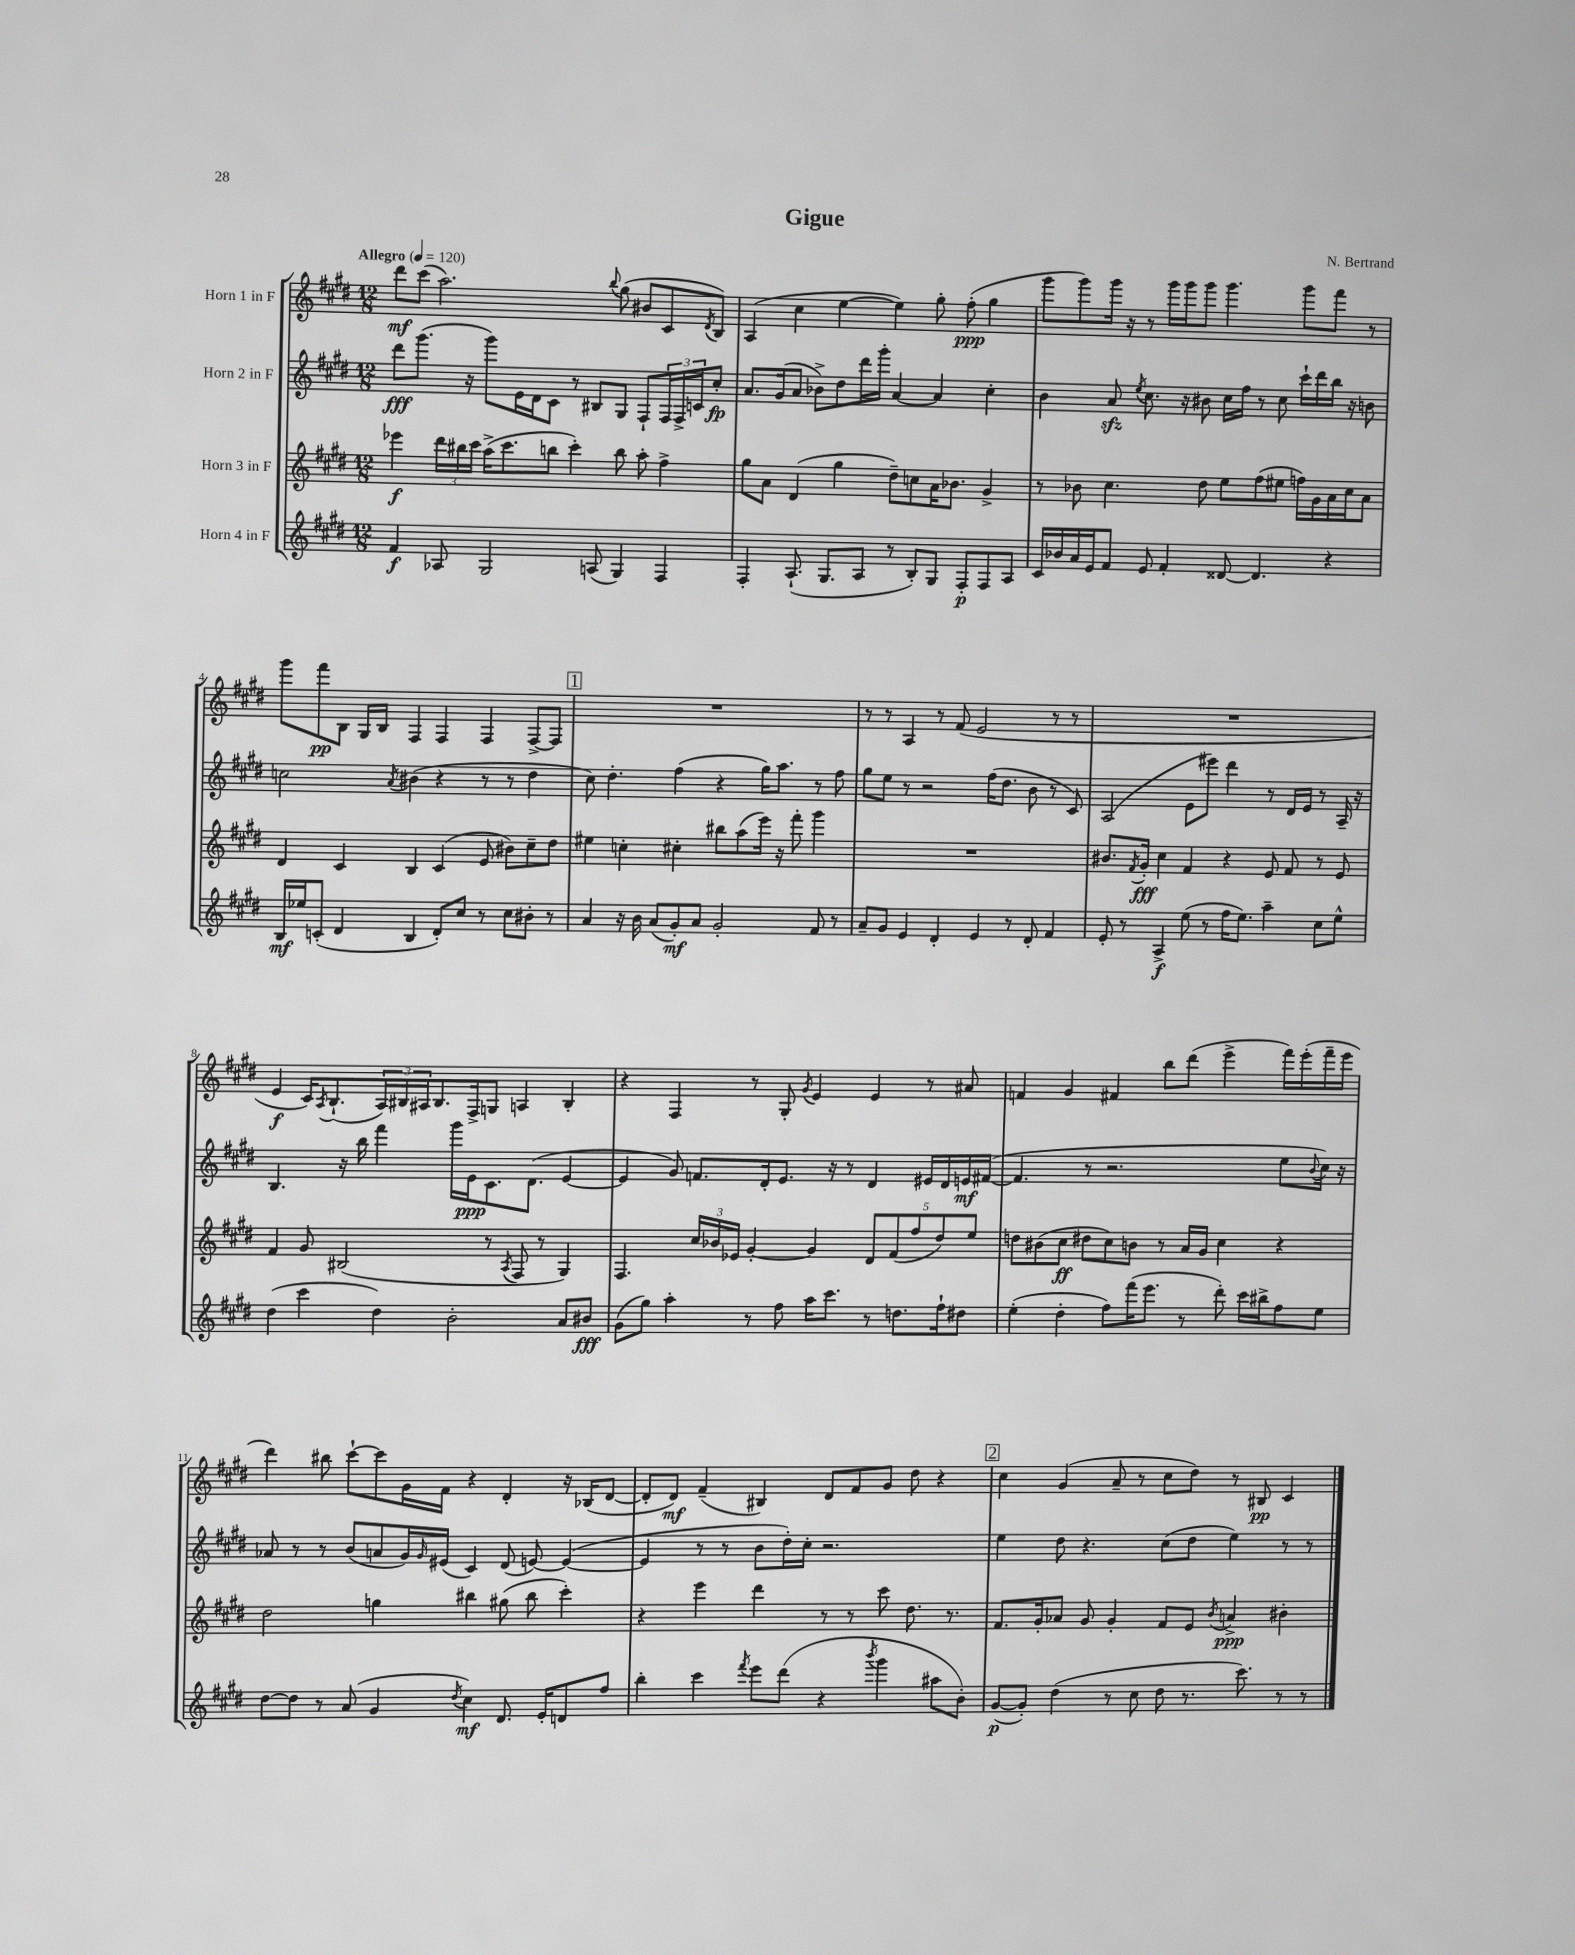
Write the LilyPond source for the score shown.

\header { title = "Gigue" composer = "N. Bertrand" }
<<
\new StaffGroup <<
\new Staff = "s0" \with { instrumentName = "Horn 1 in F" } {
    \clef treble \key e \major \numericTimeSignature \time 12/8 \tempo "Allegro" 4 = 120
    dis'''8\mf cis'''8( a''2.) \appoggiatura { b''8 } gis''8( bis'8 cis'8 \acciaccatura { dis'8 } b8) |
    a4( cis''4 e''4~ e''4) gis''8-. fis''8-.\ppp( gis''4 |
    gis'''8 gis'''8) gis'''16 r16 r8 gis'''16 gis'''16 gis'''8 gis'''4. gis'''8 fis'''8 r8 |
    gis'''8 fis'''8\pp b8 gis16 b16 fis4 fis4 fis4 fis8~-> fis8 |
    \mark \markup { \box "1" } R1. |
    r8 r8 a4 r8 fis'8( e'2 r8 r8 |
    R1. |
    e'4\f cis'16) \acciaccatura { a8 } b8.-!( \tuplet 3/2 { a16) bis16 ais16 } bis8. fis16-> g8 a4 bis4-. |
    r4 fis4 r8 gis8-. \acciaccatura { gis'8 } e'4 e'4 r8 ais'8 |
    f'4 gis'4 fis'4 b''8 dis'''8( e'''4-> fis'''16) e'''16-.( fis'''16-- e'''16 |
    dis'''4) bis''8 cis'''8~-! cis'''8 gis'16 fis'16 r4 dis'4-. r16 bes16( dis'8~ |
    dis'8-. dis'8\mf) fis'4--( bis4) dis'8 fis'8 gis'8 dis''8 r4 |
    \mark \markup { \box "2" } cis''4 gis'4( a'8-- r8 cis''8 dis''8) r8 bis8\pp cis'4 \bar "|." |
}
\new Staff = "s1" \with { instrumentName = "Horn 2 in F" } {
    \clef treble \key e \major \numericTimeSignature \time 12/8
    dis'''8\fff gis'''8.( r16 gis'''8) e'16 dis'16 cis'8 r8 bis8 gis8 fis8-! \tuplet 3/2 { fis16 fis16-> c'16 } cis''8-.\fp |
    a'8. gis'16( a'8 bes'8->) dis''8 dis'''16 gis'''16-. a'4~ a'4 cis''4-. |
    b'4 a'8\sfz \acciaccatura { e''8 } cis''8. r16 bis'8 cis''16 fis''16 r8 cis''8 cis'''16-! dis'''16 b''16 r16 b'8 |
    c''2 \acciaccatura { a'8 } bis'4( r4 r8 r8 dis''4 |
    \mark \markup { \box "1" } cis''8) dis''4.-. fis''4( r4 gis''16) a''8. r8 fis''8 |
    gis''8 e''8 r8 r2 fis''16( dis''8. b'8 r8 cis'8) |
    a2( e'8 eis'''8) dis'''4 r8 dis'16 e'16 r8 a16-- r16 |
    b4. r16 b''16 fis'''4 gis'''16 e'16\ppp cis'8. dis'8.( e'4~ |
    e'4 gis'8) f'8. dis'16-. e'8. r16 r8 dis'4 eis'16 dis'16 e'16\mf fis'16~( |
    fis'4. r8 r2. e''8 \appoggiatura { b'8 } cis''16) r16 |
    aes'8 r8 r8 b'8( a'8 gis'16) \grace { gis'16 } eis'16( cis'4) dis'8( e'8~) e'4~( |
    e'4 r8 r8 b'8 dis''16-.) cis''16-. r2. |
    \mark \markup { \box "2" } e''4 dis''8 r4. cis''8( dis''8 e''4) r8 r8 \bar "|." |
}
\new Staff = "s2" \with { instrumentName = "Horn 3 in F" } {
    \clef treble \key e \major \numericTimeSignature \time 12/8
    ees'''4\f \tuplet 3/2 { dis'''16 bis''16 cis'''16 } a''16->( cis'''8. b''8 cis'''4-.) b''8 a''8-. fis''4-> |
    gis''8 a'8 dis'4( gis''4 dis''8--) c''8 a'16 bes'8. gis'4-> |
    r8 bes'8 cis''4. dis''8 e''8 fis''8( eis''8 f''16) gis'16 a'16 cis''16 a'8 |
    dis'4 cis'4 b4 cis'4( e'8 bis'8) cis''8-- dis''8 |
    \mark \markup { \box "1" } eis''4 c''4-. cis''4-. bis''8 a''8( e'''16) r16 fis'''8-. gis'''4 |
    R1. |
    bis'8. \acciaccatura { fis'8 } gis'16-.\fff cis''4 fis'4 r4 e'8 fis'8 r8 e'8 |
    fis'4 gis'8 bis2( r8 \acciaccatura { a8 } fis8 r8 gis4) |
    fis4. \tuplet 3/2 { cis''16 bes'16 ees'16 } gis'4~-. gis'4 \tuplet 5/4 { dis'8 fis'8( fis''8 dis''8) e''8 } |
    d''8 bis'8( cis''8\ff dis''8 cis''8) b'8 r8 a'16 gis'16 cis''4 r4 |
    dis''2 g''4 bis''4 gis''8( bis''8 cis'''4-.) |
    r4 e'''4 dis'''4 r8 r8 cis'''8 dis''8. r8. |
    \mark \markup { \box "2" } fis'8. gis'16-. aes'8 gis'8 gis'4-. fis'8 e'8 \acciaccatura { b'8 } a'4->\ppp bis'4-. \bar "|." |
}
\new Staff = "s3" \with { instrumentName = "Horn 4 in F" } {
    \clef treble \key e \major \numericTimeSignature \time 12/8
    fis'4\f aes8 gis2 a8( gis4) fis4 |
    fis4-. a8.-!( gis8. a8 r8 b8-.) gis8 fis8-.\p fis8 a8 |
    cis'16 bes'16 a'16 e'16 fis'8 e'8 fis'4-. disis'8~ disis'4. r4 |
    b16\mf ees''16 c'8-.( dis'4 b4 dis'8-.) cis''8 r8 cis''8 bis'8-. r8 |
    \mark \markup { \box "1" } a'4 r16 b'16 a'8( gis'8-.\mf) a'8 gis'2-. fis'8 r8 |
    a'8-- gis'8 e'4 dis'4-. e'4 r8 dis'8-. fis'4 |
    e'8-. r8 a4->\f e''8( r8 fis''16 e''8.) a''4-- cis''8 e''8-^ |
    dis''4( cis'''4 dis''4) b'2-. a'8 bis'8\fff |
    gis'8( gis''8) a''4-. r8 fis''8 a''16 cis'''8. r8 d''8. fis''16-! dis''8 |
    e''4-.( dis''4-. fis''8) fis'''16( e'''8. r8 dis'''8-.) cis'''16 bis''16-> fis''8 e''8 |
    dis''8~ dis''8 r8 a'8( gis'4 \acciaccatura { dis''8 } cis''4\mf) dis'8. e'16-. d'8 fis''8 |
    b''4-. cis'''4 \acciaccatura { fis'''8 } e'''8 dis'''8( r4 \acciaccatura { b'''8 } gis'''4 ais''8 b'8-.) |
    \mark \markup { \box "2" } gis'8~\p( gis'8-.) dis''4( r8 cis''8 dis''8 r8. cis'''8.) r8 r8 \bar "|." |
}
>>
>>
